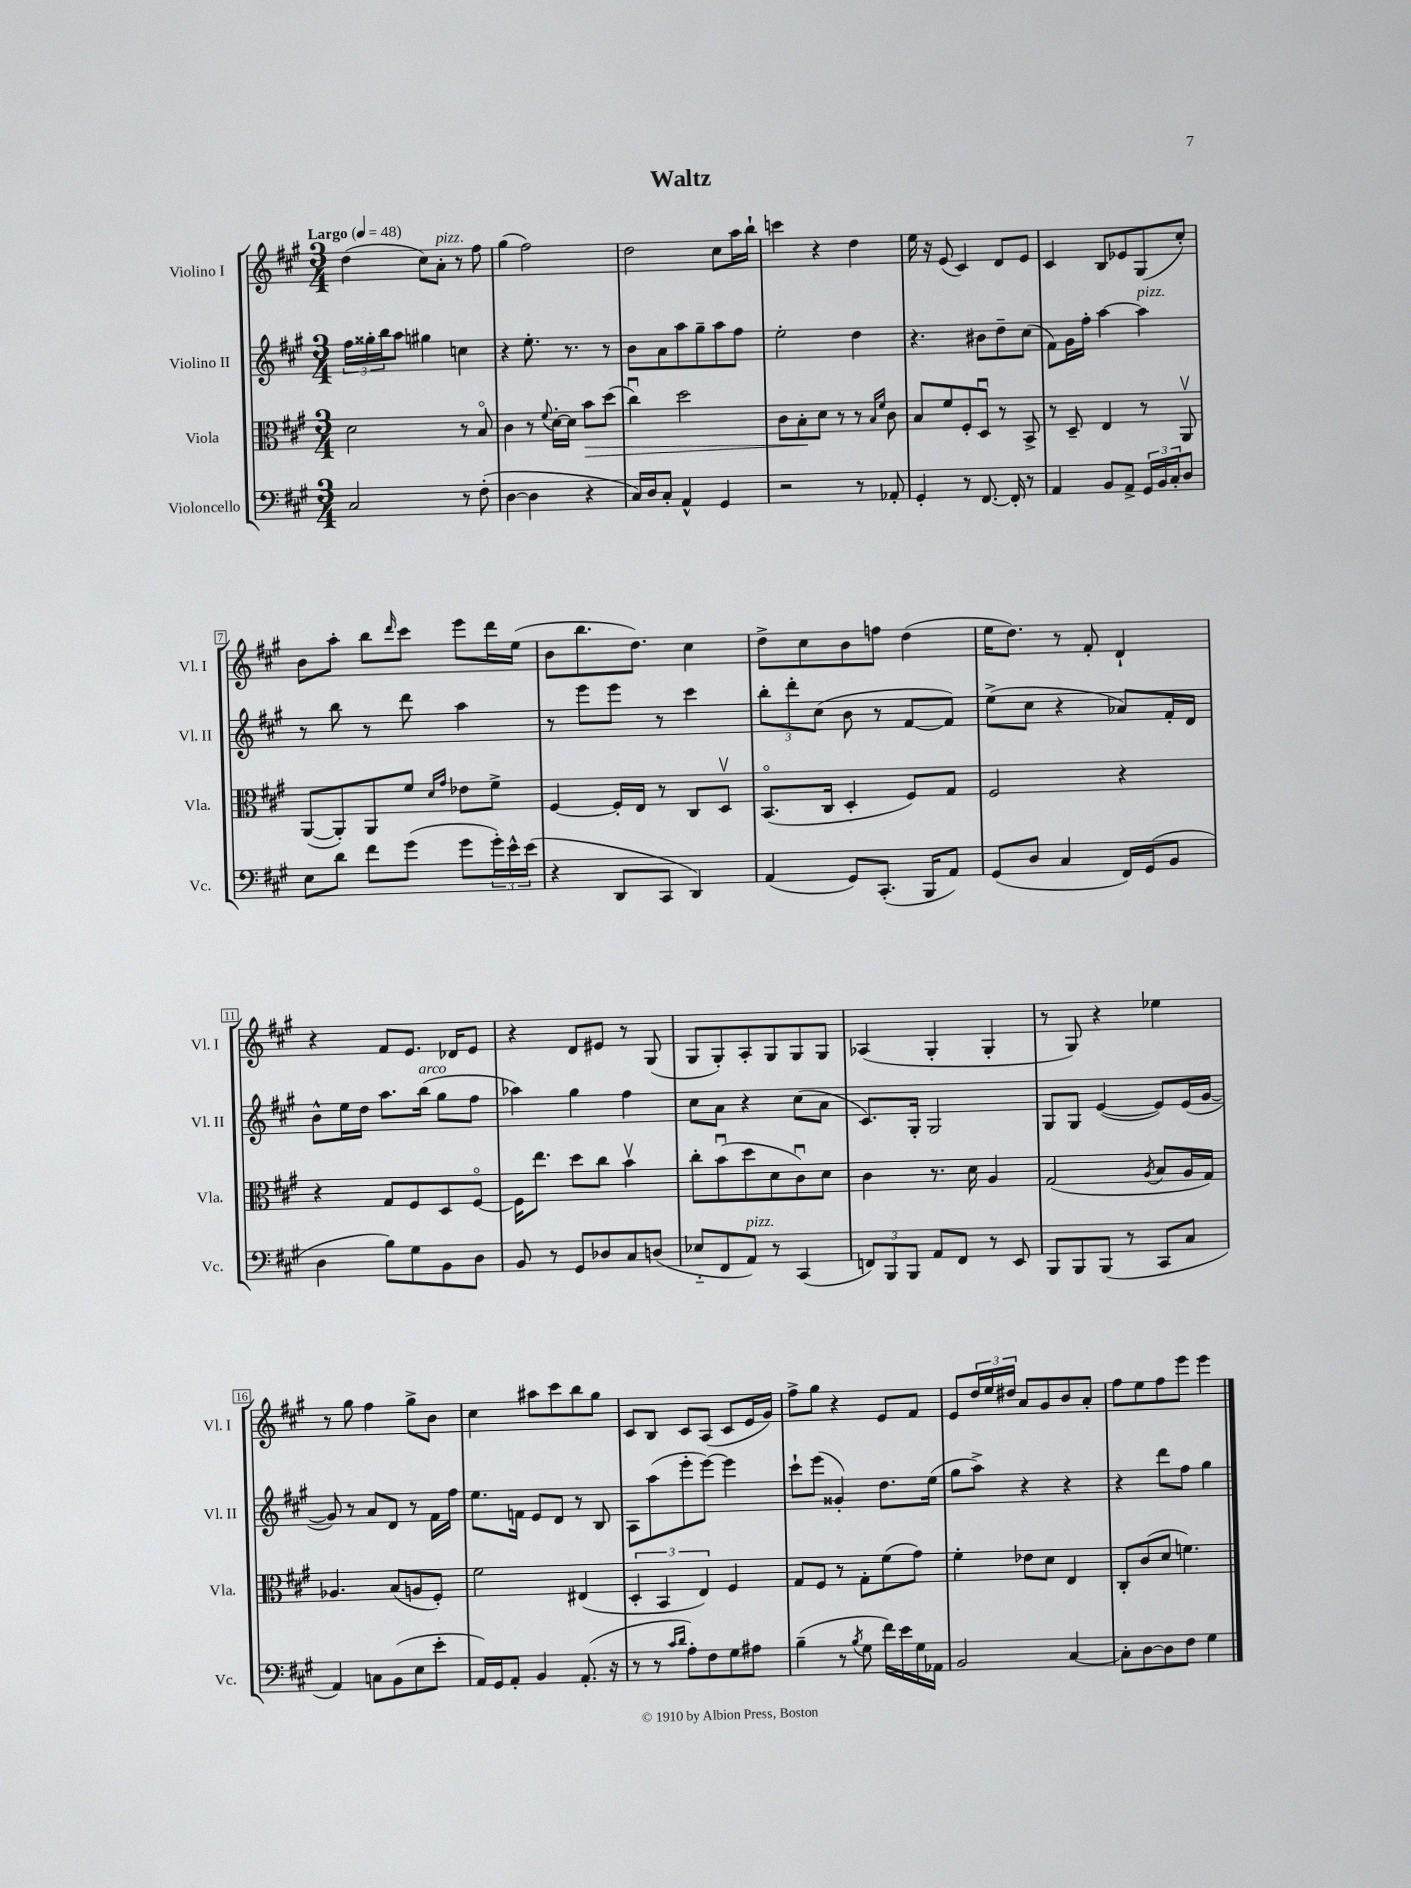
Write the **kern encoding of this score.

**kern	**kern	**dynam	**kern	**kern
*part4	*part3	*part3	*part2	*part1
*staff4	*staff3	*staff3	*staff2	*staff1
*I"Violoncello	*I"Viola	*	*I"Violino II	*I"Violino I
*I'Vc.	*I'Vla.	*	*I'Vl. II	*I'Vl. I
*clefF4	*clefC3	*	*clefG2	*clefG2
*k[f#c#g#]	*k[f#c#g#]	*	*k[f#c#g#]	*k[f#c#g#]
*M3/4	*M3/4	*	*M3/4	*M3/4
*MM48	*MM48	*	*MM48	*MM48
=1	=1	=1	=1	=1
!	!	!	!	!LO:TX:a:B:t=Largo
2C#/	2d\	.	24ff#\LL	(4dd\
.	.	.	24gg##X'\	.
.	.	.	24bb\J	.
.	.	.	8aa\J	.
.	.	.	4gg#X\	8cc#\L)
!	!	!	!	!LO:TX:a:i:t=pizz.
.	.	.	.	8a'\J
8r	8r	.	4ccn\	8r
(8F#'\	8B/	.	.	8ff#\
=2	=2	=2	=2	=2
[4D\	4c#\	.	4r	(4gg#\
4D\]	8r	.	8.ee'\	2ff#\)
.	8qqf#/	.	.	.
.	[16d'\LL	.	.	.
.	16d\JJ]	.	8.r	.
!	!	!LO:HP:b	!	!
4r	8b\L	>	.	.
.	(8dd\J	.	8r	.
=3	=3	=3	=3	=3
16C#/LL)	4cc#u\)	.	8b\L	2dd\
16D/J	.	.	.	.
8C#'/J	.	.	8a\	.
4AA^^/	2dd\	.	8aa\	.
.	.	.	8gg#~\	.
4GG#/	.	.	8aa\	8cc#\L
.	.	.	8ff#\J	16aa\L
.	.	.	.	16bb`\JJ
=4	=4	=4	=4	=4
2r	8c#\L	.	2ee'\	4cccn\
.	8B'\	.	.	.
.	8d\J	]	.	4r
.	8r	.	.	.
8r	8r	.	4dd\	4dd\
.	16qqB/LL	.	.	.
.	16qqf#/JJ	.	.	.
8AA-X'/	8c#\	.	.	.
=5	=5	=5	=5	=5
4GG#'/	8B/L	.	4.r	16ee\
.	.	.	.	16r
.	8f#/	.	.	(8e/
8r	8F#'/	.	.	4c#/)
[8.FF#/	8Du/J	.	8b#X\L	.
.	8r	.	8dd~\	8d/L
16FF#'/]	.	.	.	.
8r	8BB^/	.	(8cc#\J	8e/J
=6	=6	=6	=6	=6
4AA/	8r	.	8f#\L)	4c#/
.	8D~/	.	16g#\L	.
.	.	.	16ff#'\JJ	.
8BB/L	4E/	.	[4aa\	8B/L
8AA^/J	.	.	.	8e-X/
!	!	!	!LO:TX:a:i:t=pizz.	!
24GG#/LL	8r	.	4aa\]	(8G#/
24BB/	.	.	.	.
24C#'/J	.	.	.	.
8D/J	8AAv/	.	.	8cc#'/J)
!!LO:LB:g=z
=7	=7	=7	=7	=7
8E\L	([8AA/L	.	8r	8b\L
8d\J	8AA'/])	.	8bb\	8aa'\J
8f#\L	8AA/	.	8r	8bb\L
.	.	.	.	16qqddd/
(8g#\J	8f#/J	.	8ddd\	8ccc#\J
.	16qqd/LL	.	.	.
.	16qqg#/JJ	.	.	.
8g#\L	8e-X\L	.	4aa\	8eee\L
24g#'\L)	8f#^\J	.	.	16ddd\L
24e^^\	.	.	.	.
.	.	.	.	(16ee\JJ
(24e\JJ	.	.	.	.
=8	=8	=8	=8	=8
4r	[4F#/	.	8r	8b\L
.	.	.	8eee\L	8.bb\
8DD/L	16F#'/LL]	.	8eee\J	.
.	16E/JJ	.	.	8.dd\J)
8CC#/J	8r	.	8r	.
4DD/)	8C#/L	.	4ccc#\	4cc#\
.	8Dv/J	.	.	.
=9	=9	=9	=9	=9
(4AA/	(8.BB/L	.	12bb'\L	8dd^\L
.	.	.	12ddd'\	.
.	.	.	.	8cc#\
.	.	.	(12cc#\J	.
.	16C#/Jk	.	.	.
8GG#/L)	4D'/	.	8b\	8b\
(8.CC#'/J	.	.	8r	8ffn\J
.	8F#/L)	.	[8f#/L	(4dd\
16BBB/KL	.	.	.	.
8AA/J)	8G#/J	.	8f#/J])	.
=10	=10	=10	=10	=10
(8GG#/L	2F#/	.	(8ee^\L	16ee\KL
.	.	.	.	8.dd\J)
8D/J	.	.	8cc#\J	.
4C#/	.	.	4r	8r
.	.	.	.	8f#'/
16FF#/LL)	4r	.	8a-X/L)	4d`/
(16GG#/J	.	.	.	.
8BB/J	.	.	16f#'/L	.
.	.	.	16d/JJ	.
!!LO:LB:g=z
=11	=11	=11	=11	=11
4D\	4r	.	8b^^\L	4r
.	.	.	16ee\L	.
.	.	.	16dd\JJ	.
8B\L)	8G#/L	.	8.aa\L	8f#/L
8G#\	8F#/	.	.	8.e/J
!	!	!	!LO:TX:a:i:t=arco	!
.	.	.	(16bb\Jk	.
8BB\	8D/	.	8gg#\L	.
.	.	.	.	16d-X/KL
8D\J	[8F#/J	.	8ff#\J	8e/J
=12	=12	=12	=12	=12
8BB/	16F#\KL]	.	4aa-X\)	4r
.	8.ee\J	.	.	.
8r	.	.	.	.
8GG#/L	8dd\L	.	4gg#\	8d/L
8D-X/	8cc#\J	.	.	8e#X/J
8C#/	4bv\	.	4ff#\	8r
(8Dn/J	.	.	.	(8G#/
=13	=13	=13	=13	=13
8E-X/L	8cc#'\L	.	8cc#\L	8G#/L
8FF#/	(8bu\	.	8a\J	8G#'/)
!LO:TX:a:i:t=pizz.	!	!	!	!
8AA/J)	8dd\	.	4r	8A'/
8r	8d\	.	.	8G#/
(4CC#/	8c#u\)	.	(8cc#\L	8G#/
.	8d\J	.	8a\J	8G#/J
=14	=14	=14	=14	=14
12FFn/L)	4c#\	.	8.c#/L)	(4A-X/
12BBB/	.	.	.	.
12BBB/J	.	.	.	.
.	.	.	16G#'/Jk	.
8AA/L	8.r	.	2G#/	4G#'/
8FF/J	.	.	.	.
.	16d\	.	.	.
8r	4A/	.	.	4G#'/
8EE/	.	.	.	.
=15	=15	=15	=15	=15
8BBB/L	(2G#/	.	8G#/L	8r
8BBB/	.	.	8G#/J	8G#/)
(8BBB/J	.	.	([4e/	4r
8r	.	.	.	.
.	8qA/	.	.	.
8CC#/L	8B/L	.	8e/L])	4ee-X\
8C#/J	16A/L	.	(16e/L	.
.	16G#/JJ)	.	[16g#/JJ	.
!!LO:LB:g=z
=16	=16	=16	=16	=16
4AA/)	4.A-X/	.	8g#/])	8r
.	.	.	8r	8gg#\
8Cn\L	.	.	8a/L	4ff#\
(8BB\	(8B/L	.	8d/J	.
8E\	8An/	.	8r	8gg#^\L
8e'\J	8F#'/J)	.	16f#\LL	8b\J
.	.	.	16ff#\JJ	.
=17	=17	=17	=17	=17
16AA/LL)	2f#\	.	8.ee\L	4cc#\
16GG#/J	.	.	.	.
8AA'/J	.	.	.	.
.	.	.	16fn\Jk	.
4BB/	.	.	8e/L	8aa#X\L
.	.	.	8d/J	8ccc#\
(8.AA'/	(4E#X/	.	8r	8bb\
.	.	.	8B/	8gg#\J
16r	.	.	.	.
=18	=18	=18	=18	=18
8r	6D'/	.	8A\L	8c#/L
8r	.	.	(8aa\	8B/J
.	6BB/	.	.	.
16qqc#/LL	.	.	.	.
16qqd/JJ	.	.	.	.
8A'\L)	.	.	8eee'\	8c#/L
.	6E/)	.	.	.
8F#\	.	.	[8eee\J)	(8A/J
8G#\	4F#/	.	4eee\]	8c#/L
8A#X\J	.	.	.	16e/L
.	.	.	.	16g#/JJ)
=19	=19	=19	=19	=19
(4B~\	8G#/L	.	8ccc#`\L	8ff#^\L
.	8F#/J	.	(8eee\J	8gg#\J
8r	8r	.	4g##X'/)	4r
8qB/	.	.	.	.
8G#\	8G#'\L	.	.	.
16f#\LL)	(8f#\	.	8.dd\L	8e/L
16e\	.	.	.	.
16G#\	8g#\J)	.	.	8f#/J
16AA-X\JJ	.	.	(16ee\Jk	.
=20	=20	=20	=20	=20
2BB/	4f#'\	.	8gg#\L	8e/L
.	.	.	8aa^\J)	24dd/L
.	.	.	.	24ee/
.	.	.	.	24dd#X/JJ
.	8e-X\L	.	4r	8a/L
.	8d\J	.	.	8g#/
[4C#/	4E/	.	4r	8b/
.	.	.	.	8a'/J
=21	=21	=21	=21	=21
8C#'\L]	8C#'/L	.	4r	8ff#\L
[8D\	(8c#/	.	.	8ee\
8D\]	8d/J	.	8ddd\L	8ff#\
8F#\J	4.fn\)	.	8ff#\J	8eee\J
4G#\	.	.	4gg#\	4eee\
==	==	==	==	==
*-	*-	*-	*-	*-
